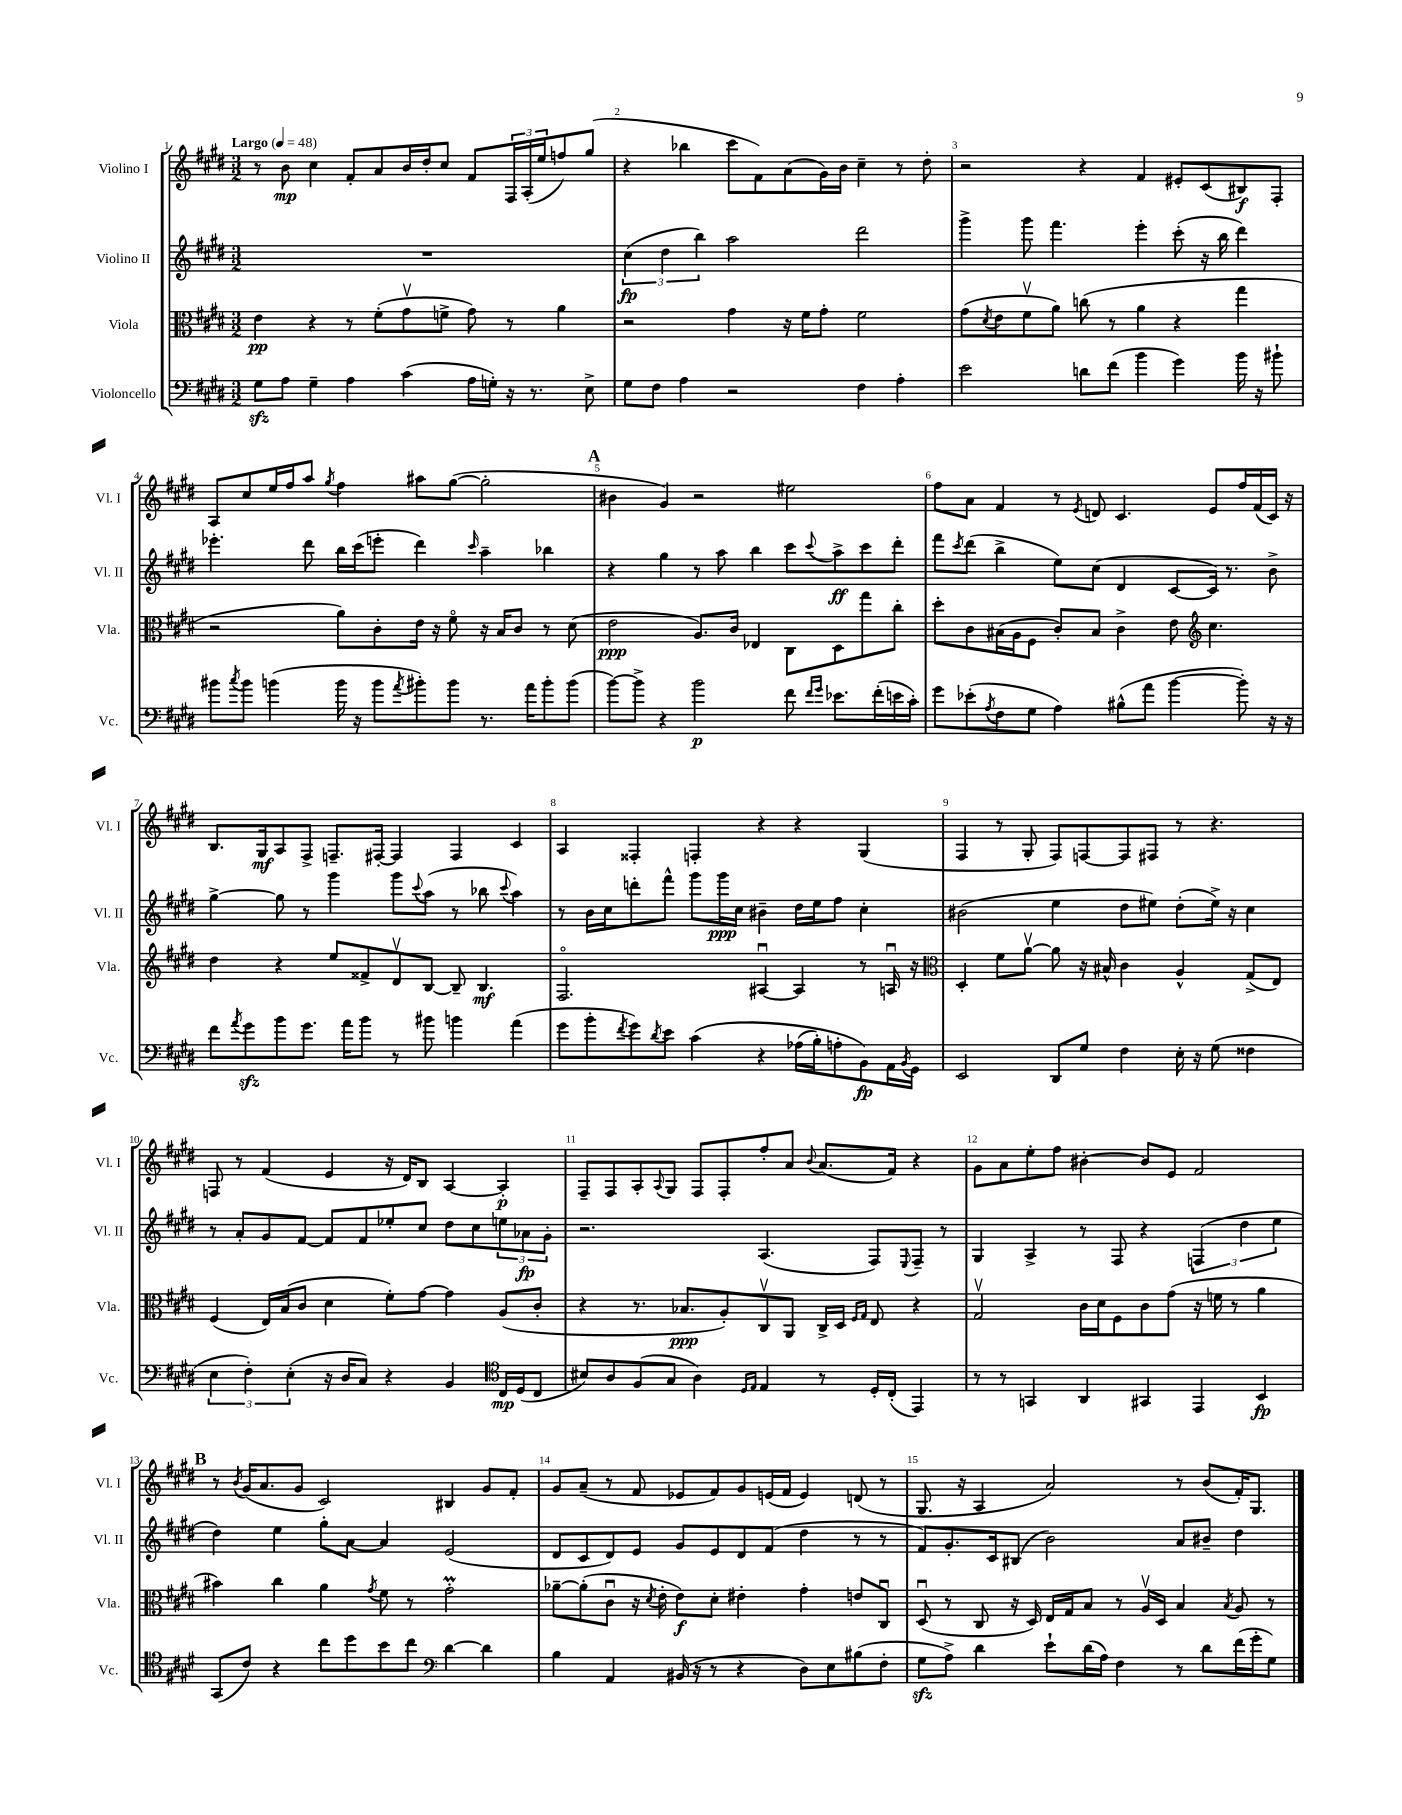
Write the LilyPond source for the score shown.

<<
\new StaffGroup <<
\new Staff = "s0" \with { instrumentName = "Violino I" shortInstrumentName = "Vl. I" } {
    \clef treble \key e \major \numericTimeSignature \time 3/2 \tempo "Largo" 4 = 48
    r8 b'8\mp cis''4 fis'8-. a'8 b'16 dis''16-. cis''8 fis'8 \tuplet 3/2 { fis16 a16-.( e''16 } f''8) gis''8( |
    r4 bes''4 cis'''8 fis'8) a'8( gis'16) b'16 cis''4-- r8 dis''8-. |
    r2 r4 fis'4 eis'8-. cis'8( bis8\f) fis8-. |
    a8 cis''8 e''16 fis''16 a''8 \acciaccatura { gis''8 } fis''4 ais''8 gis''8~( gis''2-. |
    \mark \markup { \bold "A" } bis'4 gis'4) r2 eis''2 |
    fis''8 a'8 fis'4 r8 \acciaccatura { e'8 } d'8 cis'4. e'8 fis''16 fis'16( cis'16) r16 |
    b8. gis16\mf a8 fis8-> f8.-- fis16~-. fis4 fis4 cis'4 |
    a4 fisis4-. f4-. r4 r4 gis4( |
    fis4 r8 gis8-. fis8) f8~ f8 fis8 r8 r4. |
    f8 r8 fis'4( e'4 r16 dis'16) b8 a4~ a4-.\p |
    fis8-- fis8 a8-. \appoggiatura { a8 } gis8 fis8 fis8-. fis''8-. a'8 \appoggiatura { b'8 } a'8.( fis'16) r4 |
    gis'8 a'8 e''8-. fis''8 bis'4~-. bis'8 e'8 fis'2 |
    \mark \markup { \bold "B" } r8 \acciaccatura { b'8 } gis'16( a'8. gis'8 cis'2) bis4 gis'8 fis'8-. |
    gis'8 a'8--( r8 fis'8 ees'8 fis'8) gis'8 e'16( fis'16 e'4) d'8( r8 |
    gis8. r16 a4 a'2) r8 b'8( fis'16-.) gis8. \bar "|." |
}
\new Staff = "s1" \with { instrumentName = "Violino II" shortInstrumentName = "Vl. II" } {
    \clef treble \key e \major \numericTimeSignature \time 3/2
    R1. |
    \tuplet 3/2 { cis''4\fp( dis''4 b''4) } a''2 dis'''2 |
    gis'''4-> gis'''8 fis'''4. e'''4-. cis'''8-.( r16 b''16 dis'''4) |
    ees'''4.-. dis'''8 b''16 cis'''16( e'''8-. dis'''4) \grace { cis'''16 } a''4-- bes''4 |
    \mark \markup { \bold "A" } r4 gis''4 r8 a''8 b''4 cis'''8 \appoggiatura { cis'''8 } a''8->\ff cis'''8 dis'''8-. |
    fis'''8 \acciaccatura { cis'''8 } dis'''8( b''4-> e''8) cis''8( dis'4 cis'8~ cis'16) r8. b'8-> |
    gis''4~-> gis''8 r8 gis'''4 gis'''8 \appoggiatura { cis'''8 } a''8( r8 bes''8 \appoggiatura { cis'''8 } a''4) |
    r8 b'16 cis''16 d'''8-. fis'''8-^ gis'''8 gis'''16\ppp cis''16 bis'4-- dis''16 e''16 fis''8 cis''4-. |
    bis'2( e''4 dis''8 eis''8) dis''8-.( eis''16->) r16 cis''4 |
    r8 a'8-. gis'8 fis'8~ fis'8 fis'8 ees''8-. cis''8 dis''8 cis''8 \tuplet 3/2 { e''8 aes'8\fp gis'8-. } |
    r2. a4.( fis8) \appoggiatura { e8 } fis8-- r8 |
    gis4 a4-> r8 fis8 r4 \tuplet 3/2 { f4( dis''4 e''4 } |
    \mark \markup { \bold "B" } dis''4) e''4 gis''8-. a'8~ a'4 e'2( |
    dis'8 cis'8 dis'8) e'8 gis'8 e'8 dis'8 fis'8( dis''4 r8 r8 |
    fis'8) gis'8.-. cis'16 bis8( b'2) a'8 bis'8-- dis''4 \bar "|." |
}
\new Staff = "s2" \with { instrumentName = "Viola" shortInstrumentName = "Vla." } {
    \clef alto \key e \major \numericTimeSignature \time 3/2
    e'4\pp r4 r8 fis'8-.( gis'8\upbow f'8-> gis'8) r8 a'4 |
    r2 gis'4 r16 fis'16 gis'8-. fis'2 |
    gis'8( \acciaccatura { dis'8 } e'8 fis'8\upbow a'8) c''8( r8 a'4 r4 gis''4 |
    r2 a'8) cis'8-. e'16 r16 fis'8\flageolet r16 b16 cis'8 r8 dis'8( |
    \mark \markup { \bold "A" } e'2\ppp a8.) cis'16 ees4 cis8 dis8 gis''8 cis''8-. |
    dis''8-. cis'8 bis16( a16 fis8 cis'8-.) bis8 cis'4-> e'8 \clef treble cis''4. |
    dis''4 r4 e''8 fisis'8-> dis'8\upbow b8~ b8-- b4.\mf |
    fis2.\flageolet ais4~\downbow ais4 r8 a16\downbow r16 |
    \clef alto dis4-. fis'8 a'8~\upbow a'8 r16 bis16-^ cis'4 a4-^ gis8->( e8) |
    fis4( e16) b16( cis'8 dis'4 fis'8-.) gis'8~ gis'4 a8( cis'8-. |
    r4 r8. bes8.\ppp a8-.) cis8\upbow a,8 cis16-> dis16 \grace { fis16 gis16 } e8 r4 |
    gis2\upbow cis'16 dis'16 fis8 cis'8 gis'8( r16 f'16 r8 a'4 |
    \mark \markup { \bold "B" } bis'4) cis''4 a'4 \acciaccatura { gis'8 } fis'8 r8 gis'2-.\prall |
    aes'8~-- aes'8-.( cis'8\downbow r16 \acciaccatura { dis'8 } e'16-. e'8\f) dis'8-. eis'4-. gis'4-. e'8 cis8\downbow |
    dis8\downbow( r8 cis8 r16 dis16) e16 gis16 b8 r8 a16\upbow dis16 b4 \acciaccatura { b8 } a8 r8 \bar "|." |
}
\new Staff = "s3" \with { instrumentName = "Violoncello" shortInstrumentName = "Vc." } {
    \clef bass \key e \major \numericTimeSignature \time 3/2
    gis8\sfz a8 gis4-- a4 cis'4( a16 g16-.) r16 r8. e8-> |
    gis8 fis8 a4 r2 fis4 a4-. |
    e'2 d'8 fis'8( b'4 gis'4) b'16 r16 bis'8-! |
    bis'8 \acciaccatura { cis''8 } bis'8 b'4( b'16 r16 b'8 \acciaccatura { a'8 } bis'8-.) bis'8 r8. a'16 bis'8-. bis'8( |
    \mark \markup { \bold "A" } b'8~) b'8-> r4 b'2\p fis'8 \grace { fis'16 gis'16 } ees'8. fis'16-.( e'16 cis'16-.) |
    gis'8 ees'8-.( \acciaccatura { a8 } fis8 gis8 a4) bis8-^( a'8 b'4~ b'8-.) r16 r16 |
    fis'8 \acciaccatura { a'8 } gis'8\sfz b'8 gis'8. a'16 b'8 r8 bis'8 b'4 a'4( |
    gis'8 b'8-. \acciaccatura { fis'8 } gis'8) \acciaccatura { dis'8 } e'8 cis'4\( r4 aes16( b16-.) a8-. b,8\fp\) a,16 \acciaccatura { b,8 } gis,16 |
    e,2 dis,8 gis8 fis4 e16-. r16 gis8( fisis4 |
    \tuplet 3/2 { e4 fis4-.) e4-.( } r16 dis16 cis8) r4 b,4 \clef tenor cis16\mp dis16( cis8 |
    bis8) a8 fis8( gis8 a4) \grace { dis16 e16 } e4 r8 dis16-. cis16-.( e,4) |
    r8 r8 g,4 a,4 gis,4 e,4 b,4\fp |
    \mark \markup { \bold "B" } gis,8( cis'8) r4 cis''8 dis''8 b'8 cis''8 \clef bass dis'4~ dis'4 |
    b4 a,4 bis,16( r16 r8 r4 dis8) e8 bis8( fis8-. |
    gis8\sfz a8->) dis'4 e'8-! dis'16( a16) fis4 r8 dis'8 fis'16( gis'16-. gis8) \bar "|." |
}
>>
>>
\layout { \context { \Score \override BarNumber.break-visibility = ##(#f #t #t) barNumberVisibility = #all-bar-numbers-visible } }
